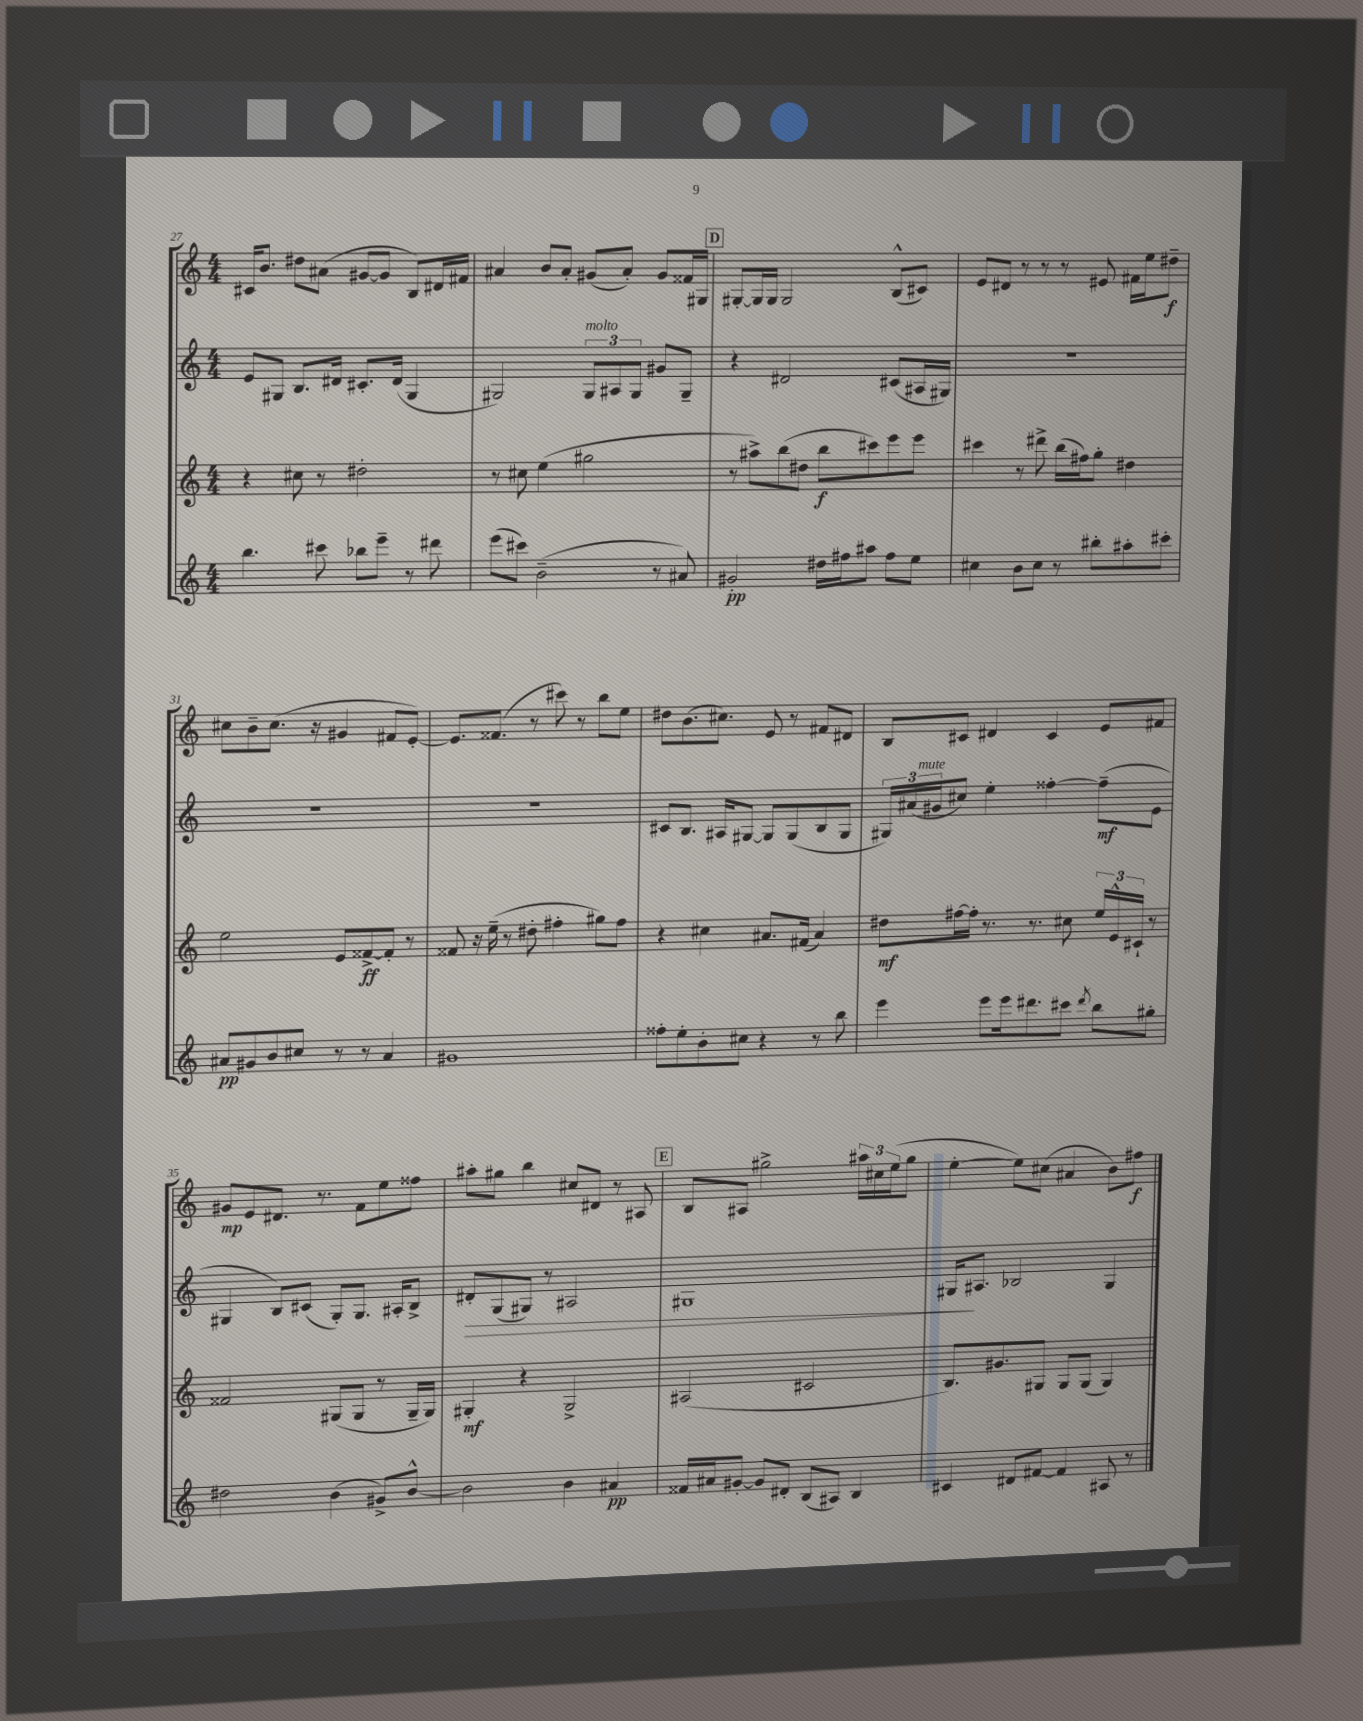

**kern	**dynam	**kern	**dynam	**kern	**dynam	**kern	**dynam
*part4	*part4	*part3	*part3	*part2	*part2	*part1	*part1
*staff4	*staff4	*staff3	*staff3	*staff2	*staff2	*staff1	*staff1
*clefG2	*	*clefG2	*	*clefG2	*	*clefG2	*
*k[]	*	*k[]	*	*k[]	*	*k[]	*
*M4/4	*	*M4/4	*	*M4/4	*	*M4/4	*
=27	=27	=27	=27	=27	=27	=27	=27
4.bb\	.	4r	.	8e/L	.	16c#X/KL	.
.	.	.	.	.	.	8.b/J	.
.	.	.	.	8G#X/J	.	.	.
.	.	8cc#X\	.	8.B/L	.	8dd#X\L	.
8ccc#X\	.	8r	.	.	.	(8a#X\J	.
.	.	.	.	16d#X/Jk	.	.	.
8bb-X\L	.	2dd#X'\	.	8.c#X'/L	.	[8g#X/L	.
8eee~\J	.	.	.	.	.	8g#/J]	.
.	.	.	.	(16d#/Jk	.	.	.
8r	.	.	.	4G#/	.	8B/L)	.
8ddd#X\	.	.	.	.	.	16d#X/L	.
.	.	.	.	.	.	16f#X/JJ	.
=28	=28	=28	=28	=28	=28	=28	=28
(8eee\L	.	8r	.	2G#X/)	.	4a#X/	.
8ccc#X\J)	.	8cc#X\	.	.	.	.	.
(2b~\	.	(4ee\	.	.	.	8b/L	.
.	.	.	.	.	.	8a#'/J	.
!	!	!	!	!LO:TX:a:i:t=molto	!	!	!
.	.	2gg#X\	.	12G#/L	.	(8g#X/L	.
.	.	.	.	12A#X/	.	.	.
.	.	.	.	.	.	8a#'/J)	.
.	.	.	.	12G#/J	.	.	.
8r	.	.	.	8g#X/L	.	8g#/L	.
8a#X/)	.	.	.	8G#~/J	.	16f##X/L	.
.	.	.	.	.	.	16G#X/JJ	.
!!LO:REH:place=s1:t=D
=29	=29	=29	=29	=29	=29	=29	=29
2g#X'/	pp	8r	.	4r	.	[8G#X'/L	.
.	.	8aa#X^\L)	.	.	.	16G#/L]	.
.	.	.	.	.	.	16G#/JJ	.
.	.	(8bb\	.	2d#X/	.	2G#/	.
.	.	8dd#X\J	.	.	.	.	.
16dd#X\LL	.	8bb\L	f	.	.	.	.
16ff#X\J	.	.	.	.	.	.	.
8aa#X\J	.	8ccc#X\)	.	.	.	.	.
8ff#\L	.	8eee\	.	(8c#X/L	.	(8B^^/L	.
8ee\J	.	8eee\J	.	16A#X/L	.	8c#X/J)	.
.	.	.	.	16G#X/JJ)	.	.	.
=30	=30	=30	=30	=30	=30	=30	=30
4cc#X\	.	4ccc#X\	.	1r	.	8e/L	.
.	.	.	.	.	.	8d#X/J	.
8b\L	.	8r	.	.	.	8r	.
8cc#\J	.	8ddd#X^\	.	.	.	8r	.
8r	.	(16bb\LL	.	.	.	8r	.
.	.	16ff#X\J)	.	.	.	.	.
8bb#X'\L	.	8gg'\J	.	.	.	8e#X/	.
8aa#X'\	.	4dd#X\	.	.	.	16f#X\LL	.
.	.	.	.	.	.	16ee\J	.
8ccc#X'\J	.	.	.	.	.	8dd#X~\J	f
!!LO:LB:g=z
=31	=31	=31	=31	=31	=31	=31	=31
8a#X/L	pp	2ee\	.	1r	.	8cc#X\L	.
8g#X/	.	.	.	.	.	8b~\	.
8b/	.	.	.	.	.	(8.cc#\J	.
8cc#X/J	.	.	.	.	.	.	.
.	.	.	.	.	.	16r	.
8r	.	8e/L	.	.	.	4g#X/	.
8r	.	[8f##X^/	ff	.	.	.	.
4a#/	.	8f##'/J]	.	.	.	8f#X/L	.
.	.	8r	.	.	.	[8e'/J)	.
=32	=32	=32	=32	=32	=32	=32	=32
1g#X	.	8f##X/	.	1r	.	8.e/L]	.
.	.	16r	.	.	.	.	.
.	.	(16ee~\	.	.	.	(8.f##X/J	.
.	.	8r	.	.	.	.	.
.	.	8dd#X'\	.	.	.	8r	.
.	.	4ff#X'\	.	.	.	8ccc#X\)	.
.	.	.	.	.	.	8r	.
.	.	8gg#X\L)	.	.	.	8bb\L	.
.	.	8ff#\J	.	.	.	8ee\J	.
=33	=33	=33	=33	=33	=33	=33	=33
8ff##X'\L	.	4r	.	8c#X/L	.	8dd#X\L	.
8ee'\	.	.	.	8.B/J	.	(8.b\	.
8b'\	.	4cc#X\	.	.	.	.	.
.	.	.	.	16A#X/KL	.	8.cc#X\J)	.
8cc#X\J	.	.	.	[8G#X/J	.	.	.
4r	.	8.a#X/L	.	8G#/L]	.	8e/	.
.	.	.	.	(8G#/	.	8r	.
.	.	(16f#X/Jk	.	.	.	.	.
8r	.	4a#/)	.	8B/	.	8f#X/L	.
8bb\	.	.	.	8G#/J	.	8d#X/J	.
=34	=34	=34	=34	=34	=34	=34	=34
4eee\	.	8dd#X\L	mf	24G#X/LL)	.	8B/L	.
.	.	.	.	(24a#X/	.	.	.
!	!	!	!	!LO:TX:a:i:t=mute	!	!	!
.	.	.	.	24g#X/J	.	.	.
.	.	[16ff#X\L	.	8cc#X/J)	.	8c#X/J	.
.	.	16ff#'\JJ]	.	.	.	.	.
8eee\L	.	8.r	.	4ee'\	.	4d#X/	.
16eee\k	.	.	.	.	.	.	.
8.ddd#X\	.	8.r	.	.	.	.	.
.	.	.	.	[4ff##X'\	.	4c#/	.
8ccc#X\J	.	8cc#X\	.	.	.	.	.
8qddd#/	.	.	.	.	.	.	.
8bb\L	.	24ee/LL	.	(8ff##~\L]	mf	8e/L	.
.	.	24e^^/	.	.	.	.	.
.	.	24c#X`/JJ	.	.	.	.	.
8gg#X'\J	.	8r	.	8e\J	.	8f#X/J	.
!!LO:LB:g=z
=35	=35	=35	=35	=35	=35	=35	=35
2dd#X\	.	2f##X/	.	4G#X/	.	8g#X/L	mp
.	.	.	.	.	.	8e/	.
.	.	.	.	8B/L)	.	8.d#X/J	.
.	.	.	.	(8c#X/J	.	.	.
.	.	.	.	.	.	8.r	.
(4b\	.	(8G#X/L	.	8G#'/L)	.	.	.
.	.	8G#/J	.	8.G#/J	.	8f\L	.
8g#X^/L)	.	8r	.	.	.	8ee\	.
.	.	.	.	16A#X'/KL	.	.	.
[8b^^/J	.	16G#~/LL	.	8B^/J	.	8ff##X\J	.
.	.	16G#/JJ)	.	.	.	.	.
=36	=36	=36	=36	=36	=36	=36	=36
!	!	!	!	!	!LO:HP:b	!	!
2b\]	.	4G#X'/	mf	8d#X'/L	>	8aa#X'\L	.
.	.	.	.	(8G/	.	8gg#X\J	.
.	.	4r	.	8G#X/J)	.	4bb\	.
.	.	.	.	8r	.	.	.
4b\	.	2G#^/	.	2A#X/	.	8cc#X/L	.
.	.	.	.	.	.	8d#X/J	.
4a#X/	pp	.	.	.	.	8r	.
.	.	.	.	.	.	8A#X/	.
!!LO:REH:place=s1:t=E
=37	=37	=37	=37	=37	=37	=37	=37
16f##X/LL	.	(2A#X/	.	1G#X	.	8B/L	.
16a#X/J	.	.	.	.	.	.	.
[8g#X'/J	.	.	.	.	.	8A#X/J	.
8g#/L]	.	.	.	.	.	2gg#X^\	.
8d#X'/J	.	.	.	.	.	.	.
(8B/L	.	2c#X/	.	.	.	.	.
8A#X/J)	.	.	.	.	.	.	.
4B/	.	.	.	.	.	24aa#X\LL	.
.	.	.	.	.	.	24cc#X\	.
.	.	.	.	.	.	(24ee\J	.
.	.	.	.	.	.	8gg#\J	.
=38	=38	=38	=38	=38	=38	=38	=38
4c#X/	.	8.B/L)	.	16G#X/KL	.	[4ee'\	.
.	.	.	.	8.A#X/J	]	.	.
.	.	8.g#X/	.	.	.	.	.
8d#X/L	.	.	.	2B-X/	.	8ee\L])	.
[8f#X/J	.	8G#X/J	.	.	.	(8cc#X\J	.
4f#/]	.	8G#/L	.	.	.	4a#X/	.
.	.	(8G#/J	.	.	.	.	.
8A#X/	.	4G#/)	.	4G#/	.	8b\L)	.
8r	.	.	.	.	.	8ff#X\J	f
==	==	==	==	==	==	==	==
*-	*-	*-	*-	*-	*-	*-	*-
